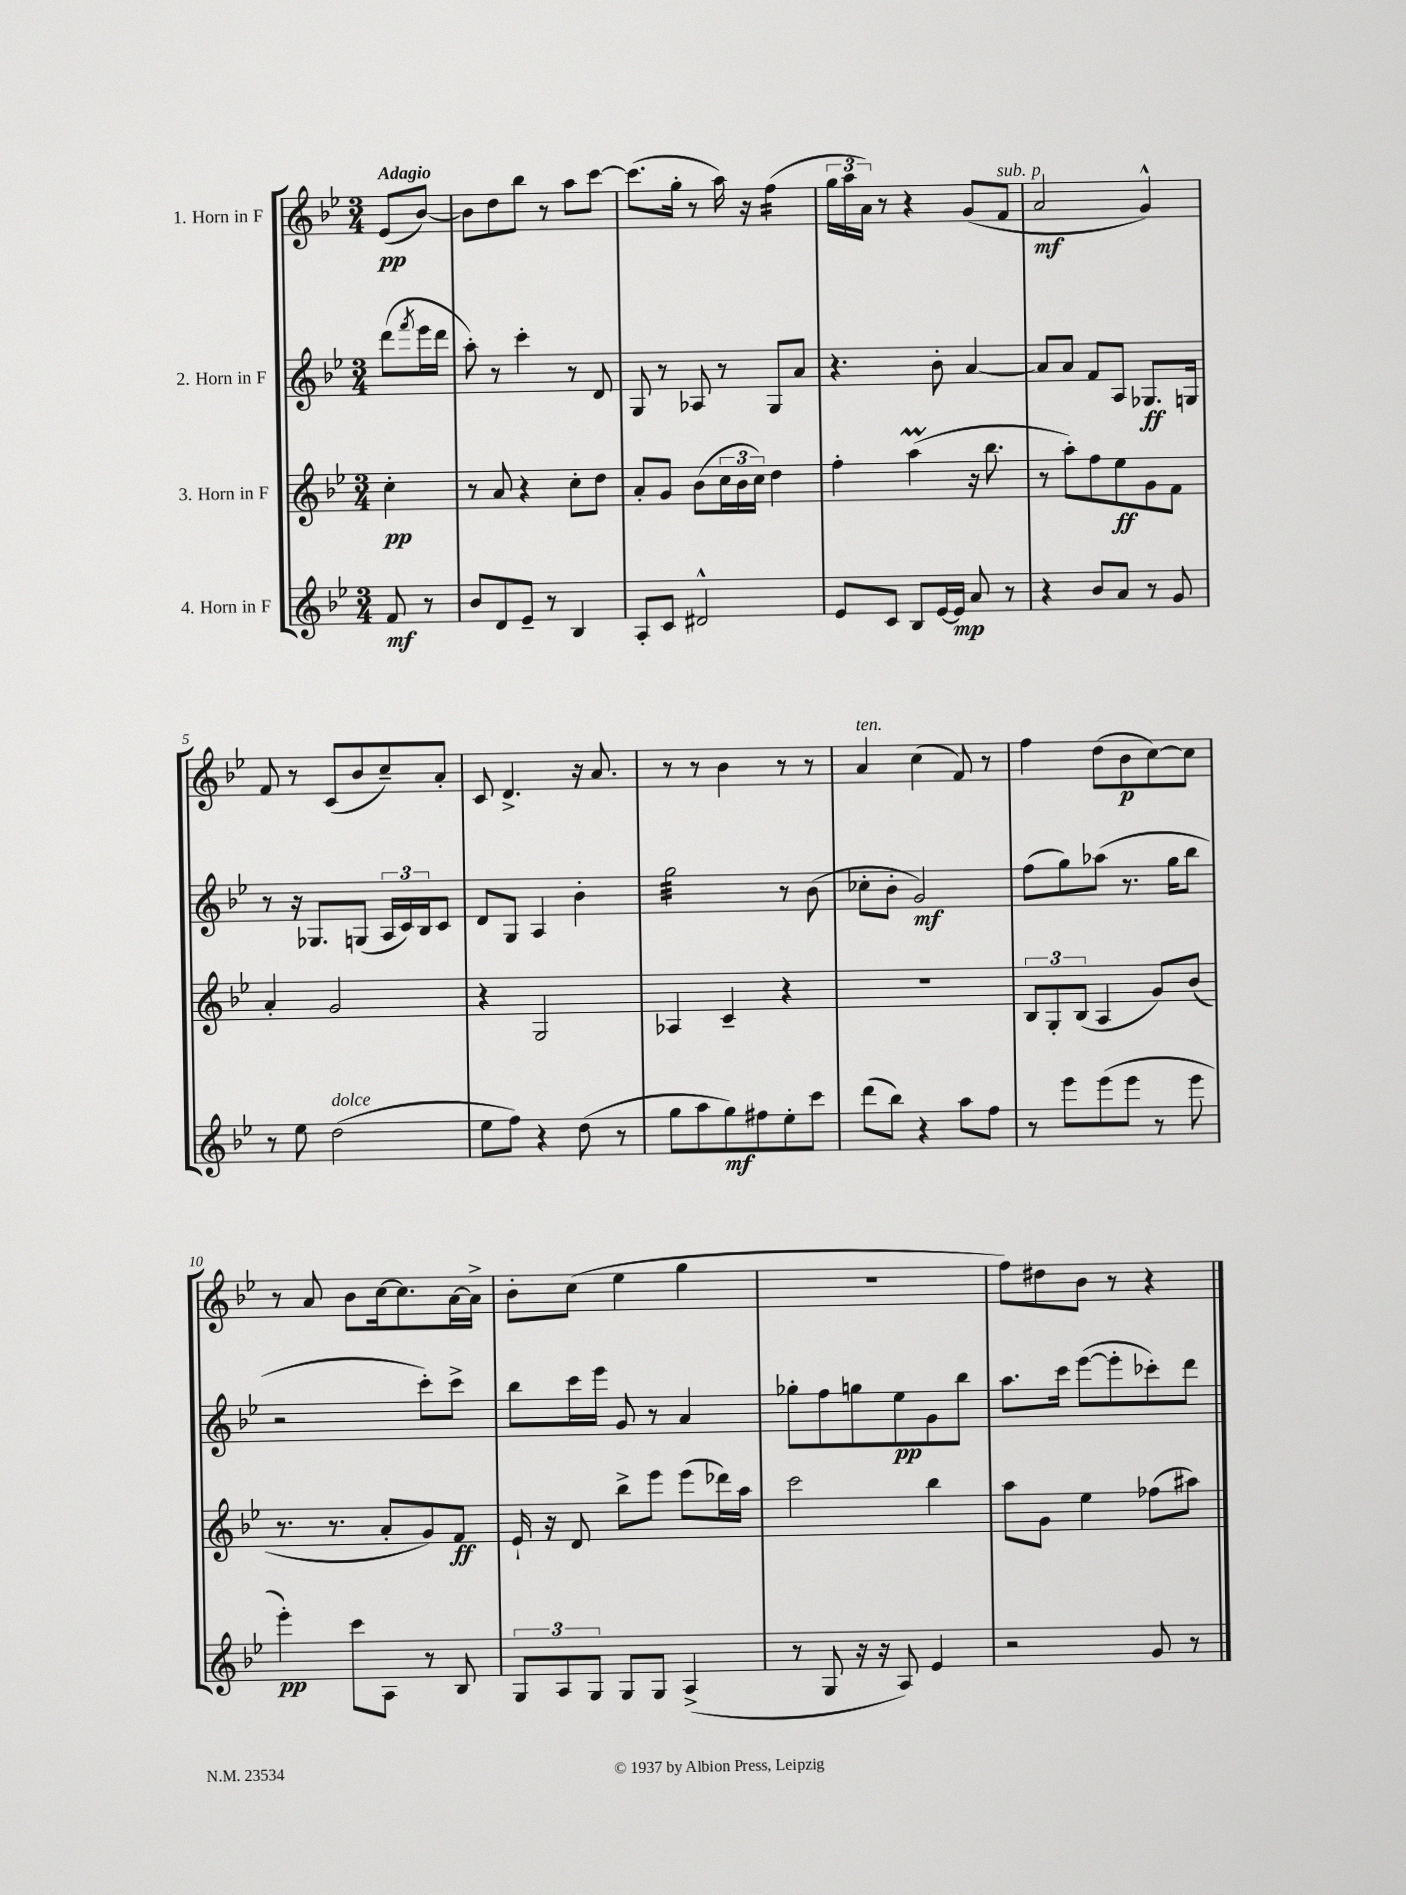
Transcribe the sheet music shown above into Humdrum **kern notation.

**kern	**kern	**kern	**kern
*staff4	*staff3	*staff2	*staff1
*clefG2	*clefG2	*clefG2	*clefG2
*k[b-e-]	*k[b-e-]	*k[b-e-]	*k[b-e-]
*M3/4	*M3/4	*M3/4	*M3/4
8f	4cc'	(8ddd	(8e-
.	.	8qfff	.
8r	.	16eee-	[8b-)
.	.	16ddd	.
=	=	=	=
8b-	8r	8aa')	8b-]
8d	8a	8r	8dd
8e-~	4r	4ccc'	8bb-
8r	.	.	8r
4B-	8cc'	8r	8aa
.	8dd	8d	[8ccc
=	=	=	=
8A'	8a'	8G	(8.ccc]
8c	8g	8r	.
.	.	.	16gg'
2d#^^	(8b-	8A-	8r
.	24cc	8r	16aa)
.	24b-	.	.
.	.	.	16r
.	24cc)	.	.
.	4dd	8G	(4ff
.	.	8a	.
=	=	=	=
8e-	4ff'	4.r	24gg
.	.	.	24aa
.	.	.	24a)
8c	.	.	8r
8B-	(4aa	.	4r
[16e-	.	8b-'	.
16e-]	.	.	.
8a	16r	[4a	(8g
.	8.bb-	.	.
8r	.	.	8f
=	=	=	=
4r	8r	8a]	2a
.	8aa')	8a	.
8b-	8ff	8f	.
8a	8ee-	8A	.
8r	8g	8.G-	4g^^)
8g	8f	.	.
.	.	16G	.
=	=	=	=
8r	4a'	8r	8f
8ee-	.	16r	8r
.	.	8.G-	.
(2dd	2g	.	(8c
.	.	(8G	8b-
.	.	24A	8cc~)
.	.	24c)	.
.	.	24B-	.
.	.	8c	8a'
=	=	=	=
8ee-	4r	8d	8c
8ff)	.	8G	4.d^
4r	2G	4A	.
(8dd	.	4b-'	16r
.	.	.	8.a
8r	.	.	.
=	=	=	=
8gg	4A-	2gg	8r
8aa	.	.	8r
8gg)	4c~	.	4b-
8ff#	.	.	.
8ee-'	4r	8r	8r
8ccc	.	(8b-	8r
=	=	=	=
(8ddd	2.r	8cc-'	4a
8bb-)	.	8b-'	.
4r	.	2g)	(4cc
8aa	.	.	8f)
8ff	.	.	8r
=	=	=	=
8r	12B-	(8ff	4ff
.	12G'	.	.
8eee-	.	8gg)	.
.	(12B-	.	.
(8eee-	4A	(8aa-	(8dd
8eee-	.	8.r	8b-
8r	8g)	.	[8cc)
.	.	16gg	.
8eee-	(8b-	8bb-	8cc]
=	=	=	=
4eee-')	8.r	2r	8r
.	.	.	8a
.	8.r	.	.
8ccc	.	.	8b-
8A	8a'	.	[16cc
.	.	.	8.cc]
8r	8g)	8ccc')	.
8B-	8f	8ccc^	[16a
.	.	.	16a^]
=	=	=	=
12G	16e-`	8bb-	8b-'
.	16r	.	.
12A	.	.	.
.	8d	16ccc	(8cc
12G	.	.	.
.	.	16eee-	.
8G	8bb-^	8g	4ee-
8G	8eee-	8r	.
(4A^	(8eee-	4a	4gg
.	16ddd-)	.	.
.	16aa	.	.
=	=	=	=
8r	2ccc	8gg-'	2.r
8G	.	8ff	.
16r	.	8gg	.
16r	.	.	.
8A)	.	8ee-	.
4e-	4bb-	8g	.
.	.	8bb-	.
=	=	=	=
2r	8aa	8.aa	8ff)
.	8g	.	8dd#
.	.	16ccc	.
.	4ee-	([8eee-	8b-
.	.	8eee-']	8r
8g	(8ff-	8ccc-')	4r
8r	8aa#)	8ddd	.
==	==	==	==
*-	*-	*-	*-
